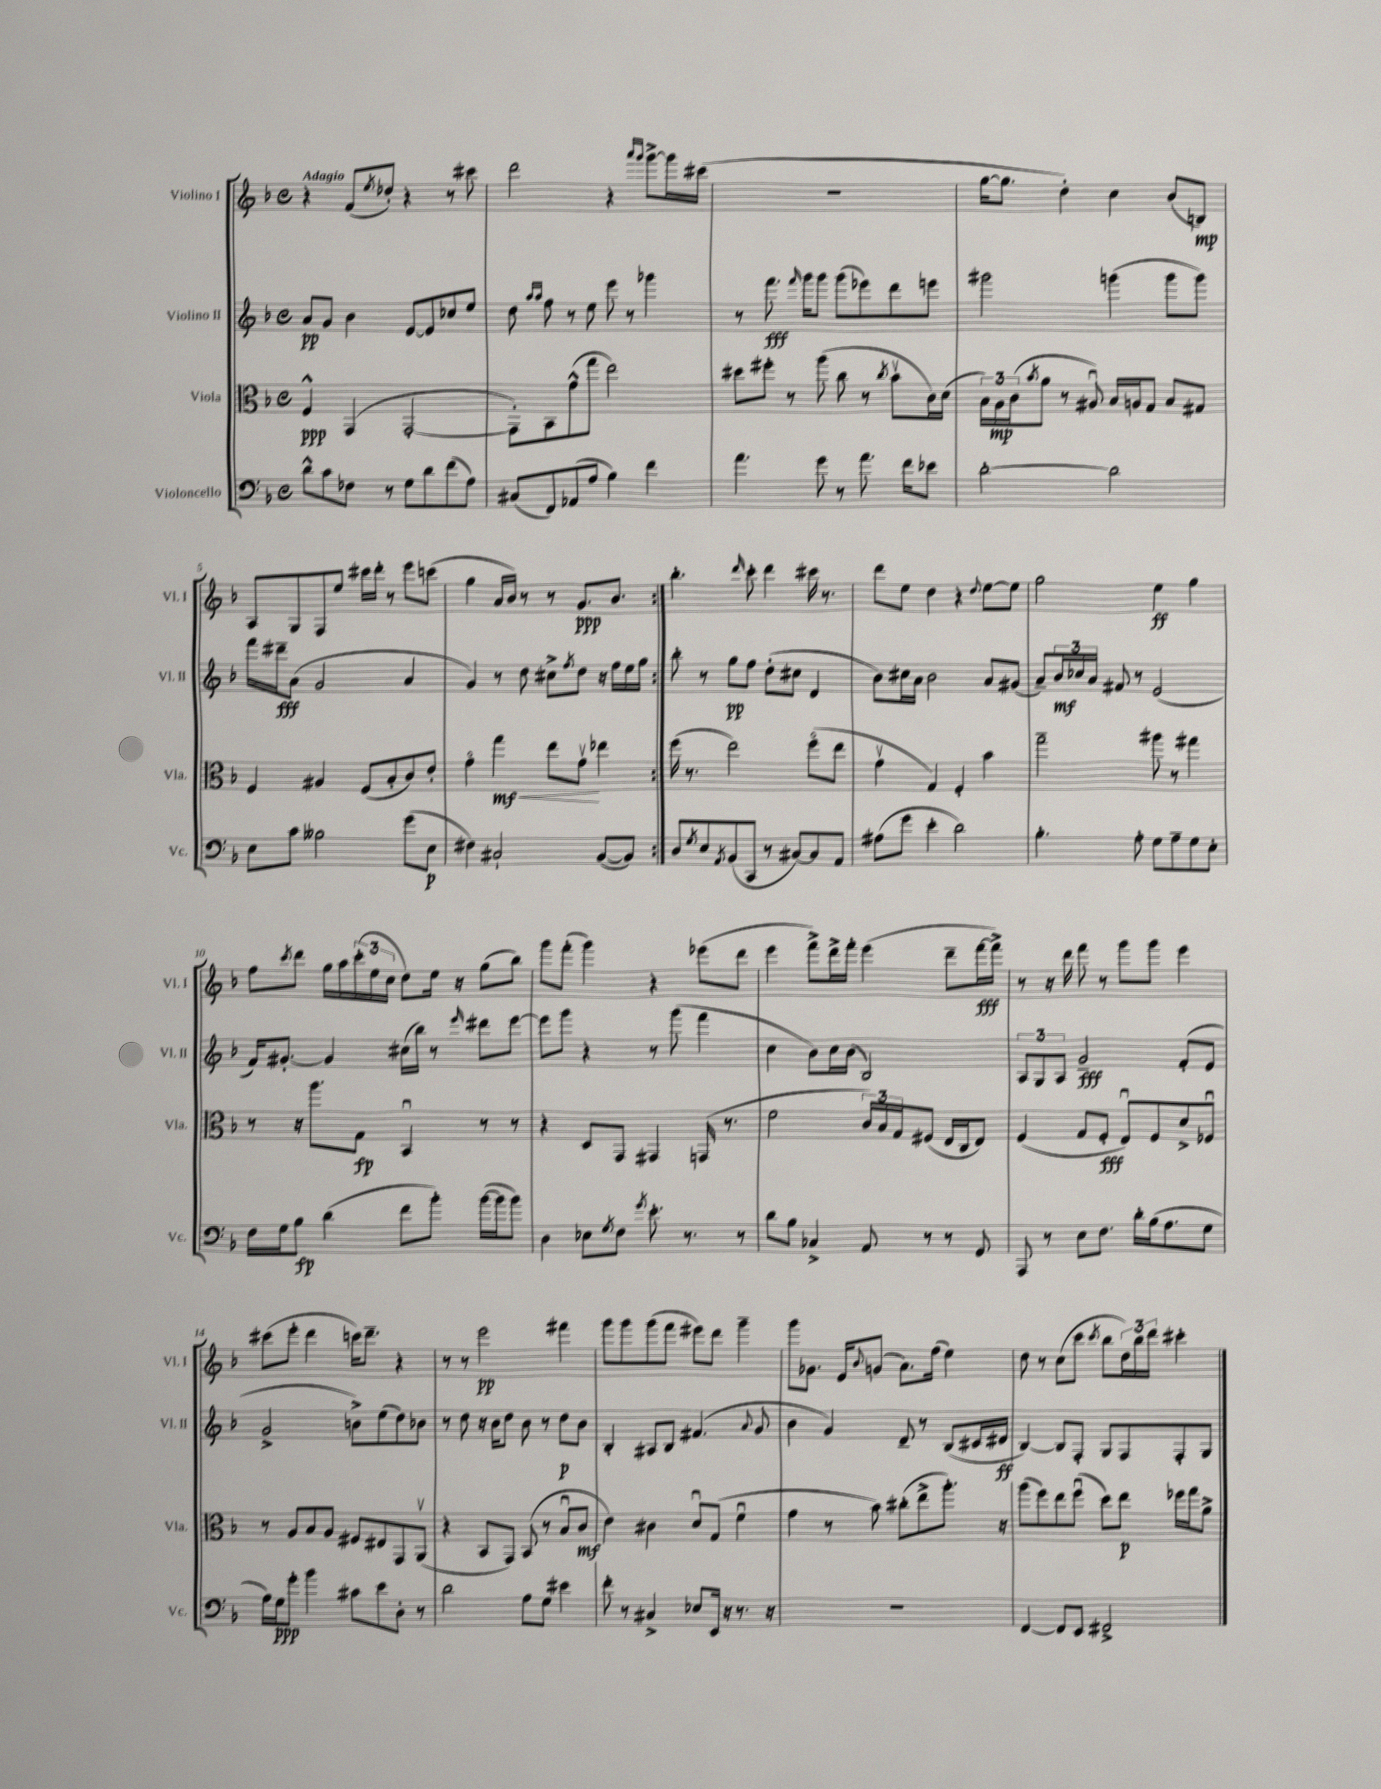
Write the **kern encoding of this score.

**kern	**kern	**kern	**kern
*staff4	*staff3	*staff2	*staff1
*clefF4	*clefC3	*clefG2	*clefG2
*k[b-]	*k[b-]	*k[b-]	*k[b-]
*M4/4	*M4/4	*M4/4	*M4/4
*met(c)	*met(c)	*met(c)	*met(c)
8d^^\L	4F^^/	8a/L	4r
8c\	.	8g/J	.
8F-\J	(4GG/	4b-\	(8f/L
.	.	.	8qee/
8r	.	.	8dd-'/J)
8G\L	[2GG'/	[8e/L	4r
8d\	.	8e/]	.
(8f\	.	8cc-/	8r
8A\J)	.	8ee/J	8ccc#\
=	=	=	=
(8C#/L	8GG'\]L)	8dd\	2ddd\
.	.	16qqaa/LL	.
.	.	16qqaa/JJ	.
8FF/)	8BB-\	8ff\	.
(8AA-/	(8g^^\	8r	.
8A/J	8gg\J	8ee\	.
4B-\)	2ee\)	8eee\	4r
.	.	8r	.
.	.	.	16qqaaa/LL
.	.	.	16qqggg/JJ
4f\	.	4ggg-\	[8ggg^\L
.	.	.	16ggg\]L
.	.	.	(16ccc#\JJ
=	=	=	=
4.a\	8dd#\L	8r	1r
.	8ff#'\J	8.fff\	.
.	8r	.	.
.	.	16qqfff/	.
.	.	16ggg\LK	.
8g\	(8aa\	8ggg\J	.
8r	8cc\	(8ggg\L	.
8.a\	8r	8eee-\)	.
.	8qcc/	.	.
.	8b-v\L	8ddd\	.
16f\LK	.	.	.
8e-\J	16c\L)	8eee\J	.
.	(16d\JJ	.	.
=	=	=	=
[2d'\	24B-\LL)	2ggg#\	[16gg\LK
.	24A\	.	.
.	.	.	8.gg\]J
.	(24c\J	.	.
.	8qb-/	.	.
.	8a\J	.	.
.	8r	.	4dd'\)
.	8A#u/)	.	.
2d\]	16B-/LL	(4ggg\	4cc\
.	16A/J	.	.
.	8G/J	.	.
.	8B-/L	8ggg\L	(8b-/L
.	8G#/J	8ggg\J)	8B/J)
=	=	=	=
8E\L	4F/	16fff\LL	8A/L
.	.	16ddd#~\J	.
8c\J	.	(8a\J	8G/
2B--\	4A#/	2g/	8F/
.	.	.	8ee/J
.	(8F/L	.	16ccc#\LL
.	.	.	16ddd'\JJ
.	8B-'/	.	8r
(8g\L	8c/)	4a/	8eee\L
8E\J	8e'/J	.	(8ccc\J
=	=	=	=
4F#\)	4go\	4g/)	4gg\
2C#`/	4gg\	8r	16a/LL
.	.	.	16b-/JJ)
.	.	8dd\	8r
.	8ee\L	8cc#^\L	8r
.	.	8qff/	.
.	8gv\J	8dd\J	8.g/L
([8BB-/L	4ee-\	16r	.
.	.	16ff\LL	8.b-/J
8BB-/]J)	.	16ee\	.
.	.	16gg\JJ	.
=:|!	=:|!	=:|!	=:|!
8D/L	(16ff\	8bb-'\	4.bb-'\
.	8.r	.	.
8qG/	.	.	.
8E/	.	8r	.
8qAA/	.	.	.
(8BB-/	2ee\)	8gg\L	.
.	.	.	16qqddd/
8CC/J	.	8ff\J	8ccc'\
8r	.	(8dd'\L	4ddd\
[8C#/L)	.	8cc#\J	.
8C#/]	(8ffo\L	4d/	16ccc#\
.	.	.	8.r
8AA/J	8ee\J	.	.
=	=	=	=
(8A#\L	4gv\	8b-\L)	8ddd\L
8g\J	.	16cc#\L	8ee\J
.	.	16a\JJ	.
4e'\	4G/)	2b-\	4dd\
2d\)	4F'/	.	4r
.	.	.	8qqdd/
.	4b-\	8a/L	[8ee\L
.	.	(8g#/J	8ee\]J
=	=	=	=
4.B-'\	2gg~\	8a~/L)	2gg\
.	.	24b-/L	.
.	.	24cc-/	.
.	.	24a/JJ	.
.	.	8f#/	.
8A'\	.	8r	.
8G\L	8aa#\	(2e/	4ee\
8A~\	8r	.	.
8G\	4gg#\	.	4gg\
8E'\J	.	.	.
=	=	=	=
16F\LL	8r	16f/LK)	8ff\L
16G\J	.	[8.g#'/J	.
.	.	.	8qccc/
8B-\J	16r	.	8ddd\J
.	8.aa\L	.	.
(4d\	.	4g#/]	16gg\LL
.	.	.	16aa\
.	8G\J	.	(24ccc'\
.	.	.	24ee\
.	.	.	24cc\JJ
8f\L	4BB-u/	(16cc#\LL	8dd\L)
.	.	16bb-\JJ)	.
8b-'\J)	.	8r	16ee\Jk
.	.	.	16r
.	.	16qqeee/	.
([16b-\LL	8r	8ddd#\L	(8gg\L
16b-\]J	.	.	.
8b-\J)	8r	[8eee\J	8bb-\J)
=	=	=	=
4D\	4r	8eee\]L	8ggg\L
.	.	8ggg\J	(8fff'\J
8E-\L	8D/L	4r	4ggg\)
8qG/	.	.	.
8F\J	8GG/J	.	.
8qg/	.	.	.
8.e'\	4GG#/	8r	4r
.	.	(8ggg\	.
8.r	.	.	.
.	(16GG/	4fff\	(8eee-\L
.	8.r	.	.
8r	.	.	8ddd\J
=	=	=	=
8d\L	2f\	4cc\	4eee\
8B-\J	.	.	.
4C-^/	.	8b-\L)	8fff^\L)
.	.	16cc\L	16ddd^\L
.	.	(16b-\JJ	16fff'\JJ
8AA/	24c/LL)	2B-/)	(4eee\
.	24B-/	.	.
.	24G/J	.	.
8r	(8F#/J	.	.
8r	16E/LL	.	8ddd~\L
.	16C/J	.	.
8GG/	8E/J)	.	[16fff\L
.	.	.	16fff^\]JJ)
=	=	=	=
8AAA/	(4F/	12A/L	8r
.	.	12G/	.
8r	.	.	16r
.	.	12A/J	.
.	.	.	16ddd\
8E\L	8G/L	2g~/	8fff\
8.F\J	8F'/J	.	8r
.	8Eu/L)	.	8ggg\L
16d'\LL	.	.	.
(16B-\J	8F/	.	8ggg\J
8.A\	.	.	.
.	8d^/	(8f'/L	4eee\
8G\J	8F-u/J	8e/J	.
=	=	=	=
16A\LL)	8r	2g^/	(8ccc#\L
16G\J	.	.	.
8g'\J	8A/L	.	8eee'\J
4b-\	8B-/	.	4ddd\
.	8A/J	.	.
8c#\L	8F#/L	8b^\L)	16ccc\LK)
.	.	.	8.ddd~\J
8e\	8E#/	(8ee\	.
8D'\J	8GG/	8dd\)	4r
8r	(8AAv/J	8b-\J	.
=	=	=	=
2d\	4r	8r	8r
.	.	8dd\	8r
.	8BB-/L	16r	2eee\
.	.	16b-\LK	.
.	8GG/J)	8dd\J	.
8A\L	(8BB-/	8b-\	.
8G\J	8r	8r	.
4e#\	8B-u/L	8dd\L	4fff#\
.	8c/J	8b-\J	.
=	=	=	=
8f'\	4e\)	4B-'/	8ggg\L
8r	.	.	8ggg\
4C#^/	4c#\	8A#/L	(8ggg\
.	.	8B-/J	8fff\J
8E-/L	8du/L	(4.f#/	8eee#\L)
16EE/Jk	(8G/J	.	8ddd\J
16r	.	.	.
8.r	4fu\	.	4ggg~\
.	.	8qqa/	.
.	.	8g/	.
16r	.	.	.
=	=	=	=
1r	4g\	4b-\	8ggg\L
.	.	.	8.g-\J
.	8r	4g/)	.
.	.	.	16e/LK
.	.	.	8qqb-/
.	8b-\)	.	(8g/J
.	(8cc#'\L	8d~/	8.a\L)
.	8ee^\	8r	.
.	.	.	(16ff\Jk
.	8.aa'\J)	(8B-/L	4ee\)
.	.	16c#/L	.
.	16r	16d#/JJ	.
=	=	=	=
[4FF/	(8aa\L	[4B-/)	8dd\
.	8ff\)	.	8r
8FF/]L	8ee\	8B-/]L	(8cc\L
8EE/J	(8ffu\J	8F'/J	8ccc\J
.	.	.	8qccc/
2FF#^/	8dd\L)	8G/L	8bb-\L
.	8ee\J	8F/	24dd\L)
.	.	.	24bb-\
.	.	.	24ddd\JJ
.	16ff-\LL	8F'/	4ccc#'\
.	16gg\J	.	.
.	8a^\J	8G/J	.
==	==	==	==
*-	*-	*-	*-
